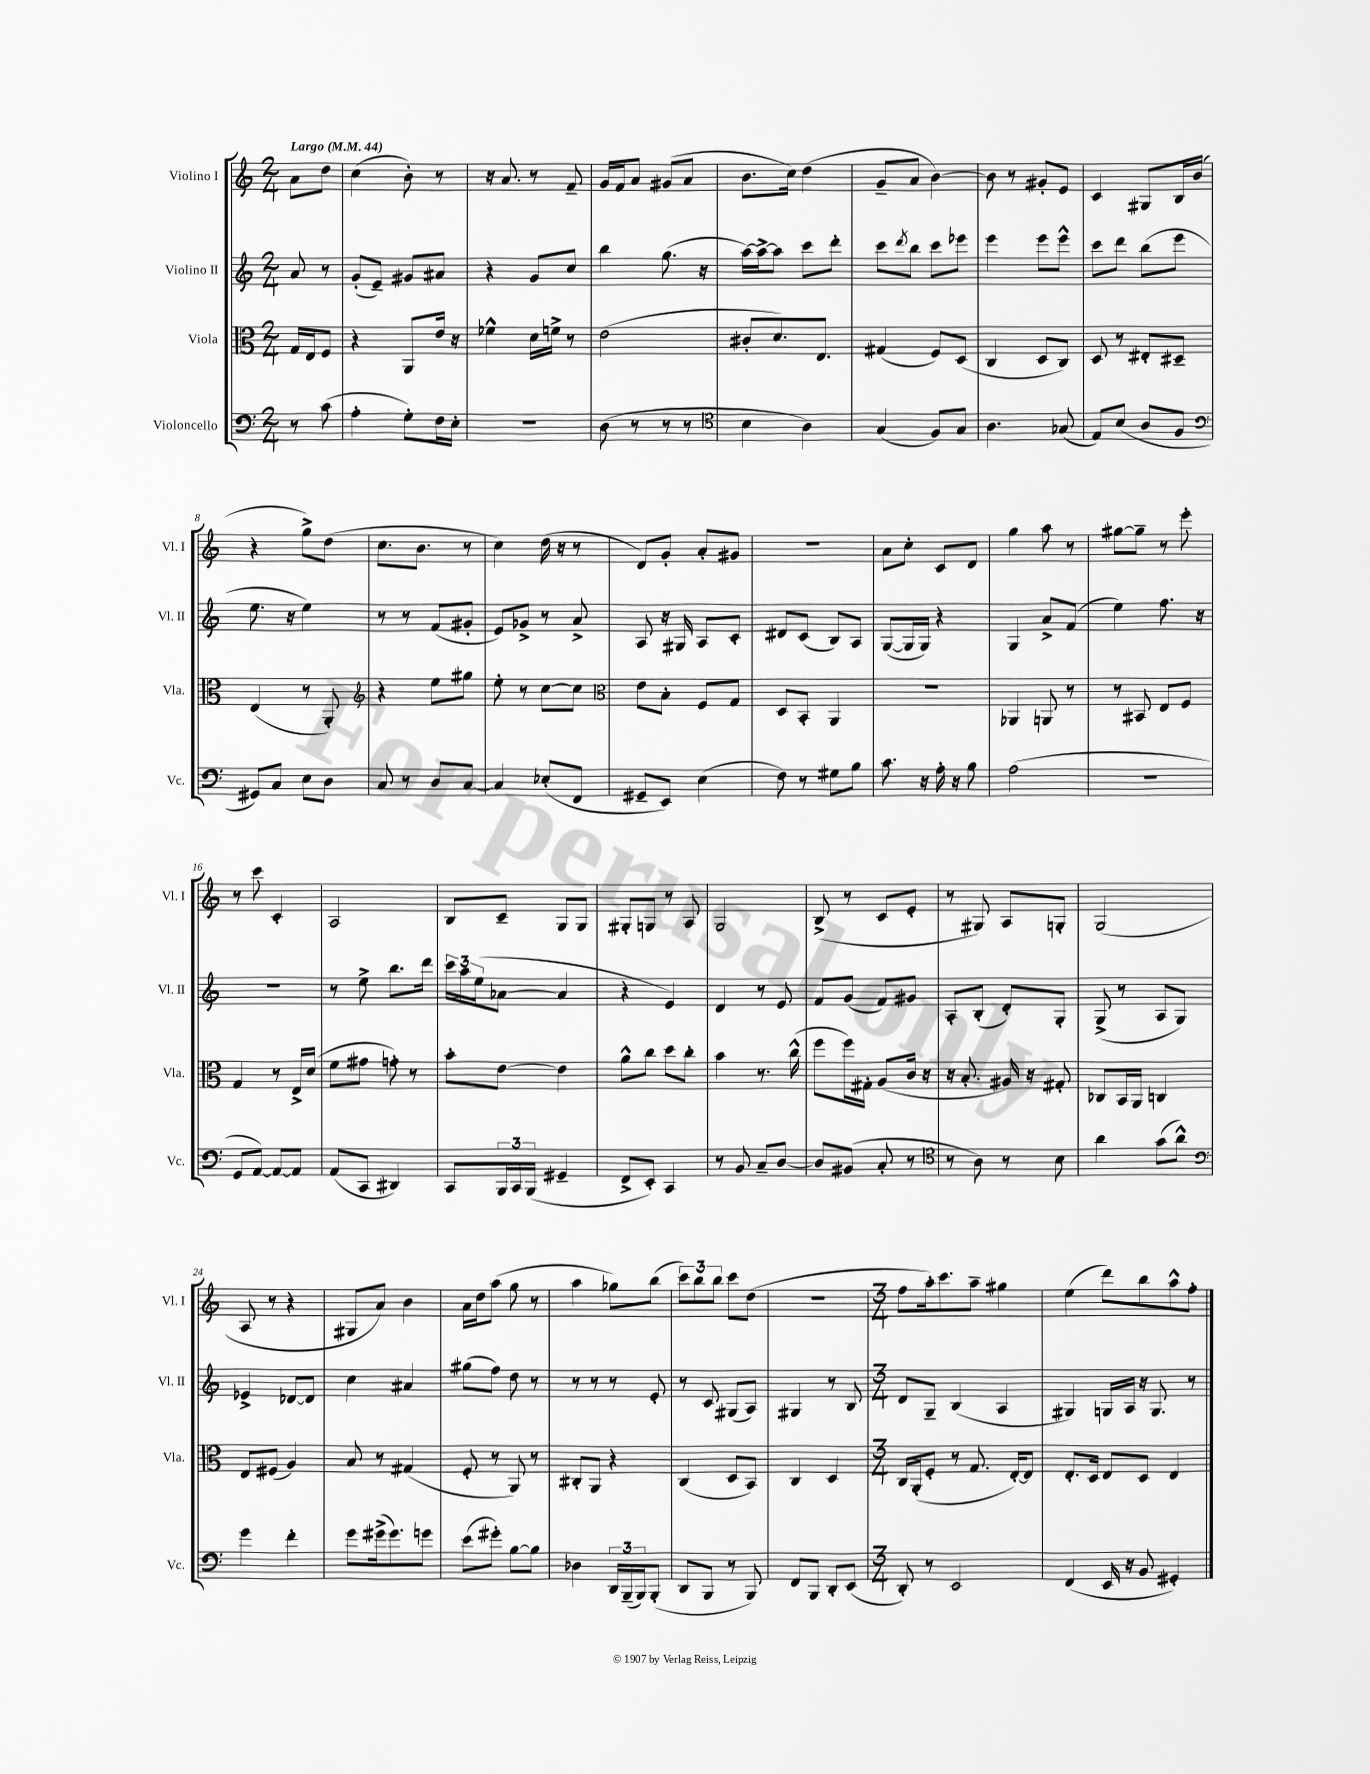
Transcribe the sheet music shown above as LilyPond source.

<<
\new StaffGroup <<
\new Staff = "s0" \with { instrumentName = "Violino I" shortInstrumentName = "Vl. I" } {
    \clef treble \key c \major \numericTimeSignature \time 2/4 \partial 4 \tempo "Largo" 4 = 44
    a'8 d''8 |
    c''4( b'8-.) r8 |
    r16 a'8. r8 f'8-- |
    g'16 f'16 a'8 gis'8( a'8 |
    b'8. c''16) d''4( |
    g'8-- a'8 b'4~) |
    b'8 r8 gis'8-. e'8 |
    c'4 gis8 b16 b'16( |
    r4 g''8->) d''8( |
    c''8. b'8. r8 |
    c''4) d''16( r16 r8 |
    d'8) g'8-. a'8-. gis'8 |
    R2 |
    a'8 c''8-. c'8 d'8 |
    g''4 a''8 r8 |
    gis''8~ gis''8-- r8 e'''8-. |
    r8 c'''8 c'4-. |
    a2 |
    b8 c'8-- g8 g8 |
    gis8-. g8 r8 a8 |
    g2 |
    b8->( r8 c'8 e'8-. |
    r8 gis8) a8 g8-. |
    g2( |
    a8 r8 r4 |
    gis8 a'8) b'4 |
    a'16 d''16 a''8( g''8 r8 |
    a''4 ges''8) b''8( |
    \tuplet 3/2 { c'''8) b''8 b''8 } c'''8 d''8( |
    r2 |
    \numericTimeSignature \time 3/4 f''8 a''16-.) c'''8. a''8-- gis''4 |
    e''4( d'''8) b''8 a''8-^ f''8-. \bar "|." |
}
\new Staff = "s1" \with { instrumentName = "Violino II" shortInstrumentName = "Vl. II" } {
    \clef treble \key c \major \numericTimeSignature \time 2/4 \partial 4
    a'8 r8 |
    g'8-.( e'8--) gis'8 ais'8 |
    r4 g'8 c''8 |
    b''4 g''8.( r16 |
    a''16~) a''16~-> a''8 c'''8 d'''8-. |
    c'''8 \acciaccatura { d'''8 } b''8 c'''8 ees'''8 |
    e'''4 e'''8 e'''8-^ |
    c'''8 d'''8 b''8( e'''8 |
    e''8. r16 e''4) |
    r8 r8 f'8( gis'8-. |
    e'8) ges'8-> r8 a'8-> |
    a8 r16 gis16 a8 c'8-. |
    dis'8 c'8( b8) a8 |
    g8~( g16 g16) r4 |
    g4 a'8-> f'8( |
    e''4) f''8. r16 |
    R2 |
    r8 e''8-> b''8. d'''16 |
    \tuplet 3/2 { c'''16 a''16 e''16( } aes'8~ aes'4 |
    r4 e'4) |
    d'4 r8 e'8 |
    f'8 g'8( f'8) gis'8 |
    a8-. b8-.( d'8-.) g8-. |
    g8->( r8 a8 g8) |
    ees'4-> des'8~ des'8 |
    c''4 ais'4 |
    gis''8( f''8) d''8 r8 |
    r8 r8 r8 e'8-. |
    r8 c'8 gis8( a8) |
    gis4 r8 b8 |
    \numericTimeSignature \time 3/4 d'8 g8-- b4( a4 |
    gis4) g16 a16 r16 g8. r8 \bar "|." |
}
\new Staff = "s2" \with { instrumentName = "Viola" shortInstrumentName = "Vla." } {
    \clef alto \key c \major \numericTimeSignature \time 2/4 \partial 4
    g16 e16 f8 |
    r4 a,8 e'16 r16 |
    fes'4-^ d'16 f'16-> r8 |
    e'2( |
    cis'8-. d'8.) e8. |
    gis4( f8) d8( |
    c4 d8 c8) |
    d8 r8 eis8-. dis8-- |
    e4( r8 a,8-.) |
    \clef treble r4 e''8 gis''8 |
    e''8-. r8 c''8~ c''8 |
    \clef alto e'8 b8-. f8 g8 |
    d8 b,8-. a,4 |
    r2 |
    aes,4 a,8 r8 |
    r8 bis,8 e8 f8 |
    g4 r8 e16-> d'16( |
    f'8 gis'8 g'8-.) r8 |
    b'8-. e'8~ e'4 |
    a'8-^ c''8 d''8 c''8-. |
    b'4 r8. c''16-^( |
    f''8 f''16) gis16-. a8( c'16 r16 |
    r16 b8.-. ais16) r16 gis8-. |
    ces8 b,16 a,16 c4 |
    e8 fis8( a4) |
    b8 r8 gis4( |
    f8-. r8 a,8) r8 |
    cis8-. a,8 r4 |
    c4( d8 b,8) |
    c4 d4 |
    \numericTimeSignature \time 3/4 c16 a,16-.( f8-. r8 g8. e16~-.) e8 |
    e8.-. d16 e8 d8 e4 \bar "|." |
}
\new Staff = "s3" \with { instrumentName = "Violoncello" shortInstrumentName = "Vc." } {
    \clef bass \key c \major \numericTimeSignature \time 2/4 \partial 4
    r8 c'8( |
    a4-. g8-.) f16 e16-. |
    R2 |
    d8( r8 r8 r8 |
    \clef tenor b4 a4) |
    g4( f8) g8 |
    a4. ges8( |
    e8) b8( a8 f8 |
    \clef bass gis,8) c8 e8 d8 |
    c8 r8 d8 c8~ |
    c4 ees8-.( f,8 |
    gis,8-- e,8) e4( |
    f8) r8 gis8 b8 |
    c'8. r16 a16-. r16 b8 |
    a2( |
    r2 |
    g,8 a,8~) a,8~ a,8 |
    a,8( c,8 dis,4) |
    c,8 \tuplet 3/2 { b,,16 c,16 b,,16( } gis,4-- |
    f,8-> e,8-.) c,4 |
    r8 b,8 c8-- d8~ |
    d8 bis,8( c8-. r8 |
    \clef tenor r8 a8) r8 b8 |
    a'4 g'8( a'8-^) |
    \clef bass g'4 f'4-. |
    g'8 gis'16->( gis'8.) g'8 |
    e'8( gis'8-.) b8~ b8 |
    des4 \tuplet 3/2 { d,16 b,,16--( b,,16) } b,,8-.( |
    d,8 b,,8 r8 b,,8) |
    f,8 b,,8 d,8-. e,8( |
    \numericTimeSignature \time 3/4 d,8-.) r8 e,2 |
    f,4( e,16 r16 b,8 gis,4-.) \bar "|." |
}
>>
>>
